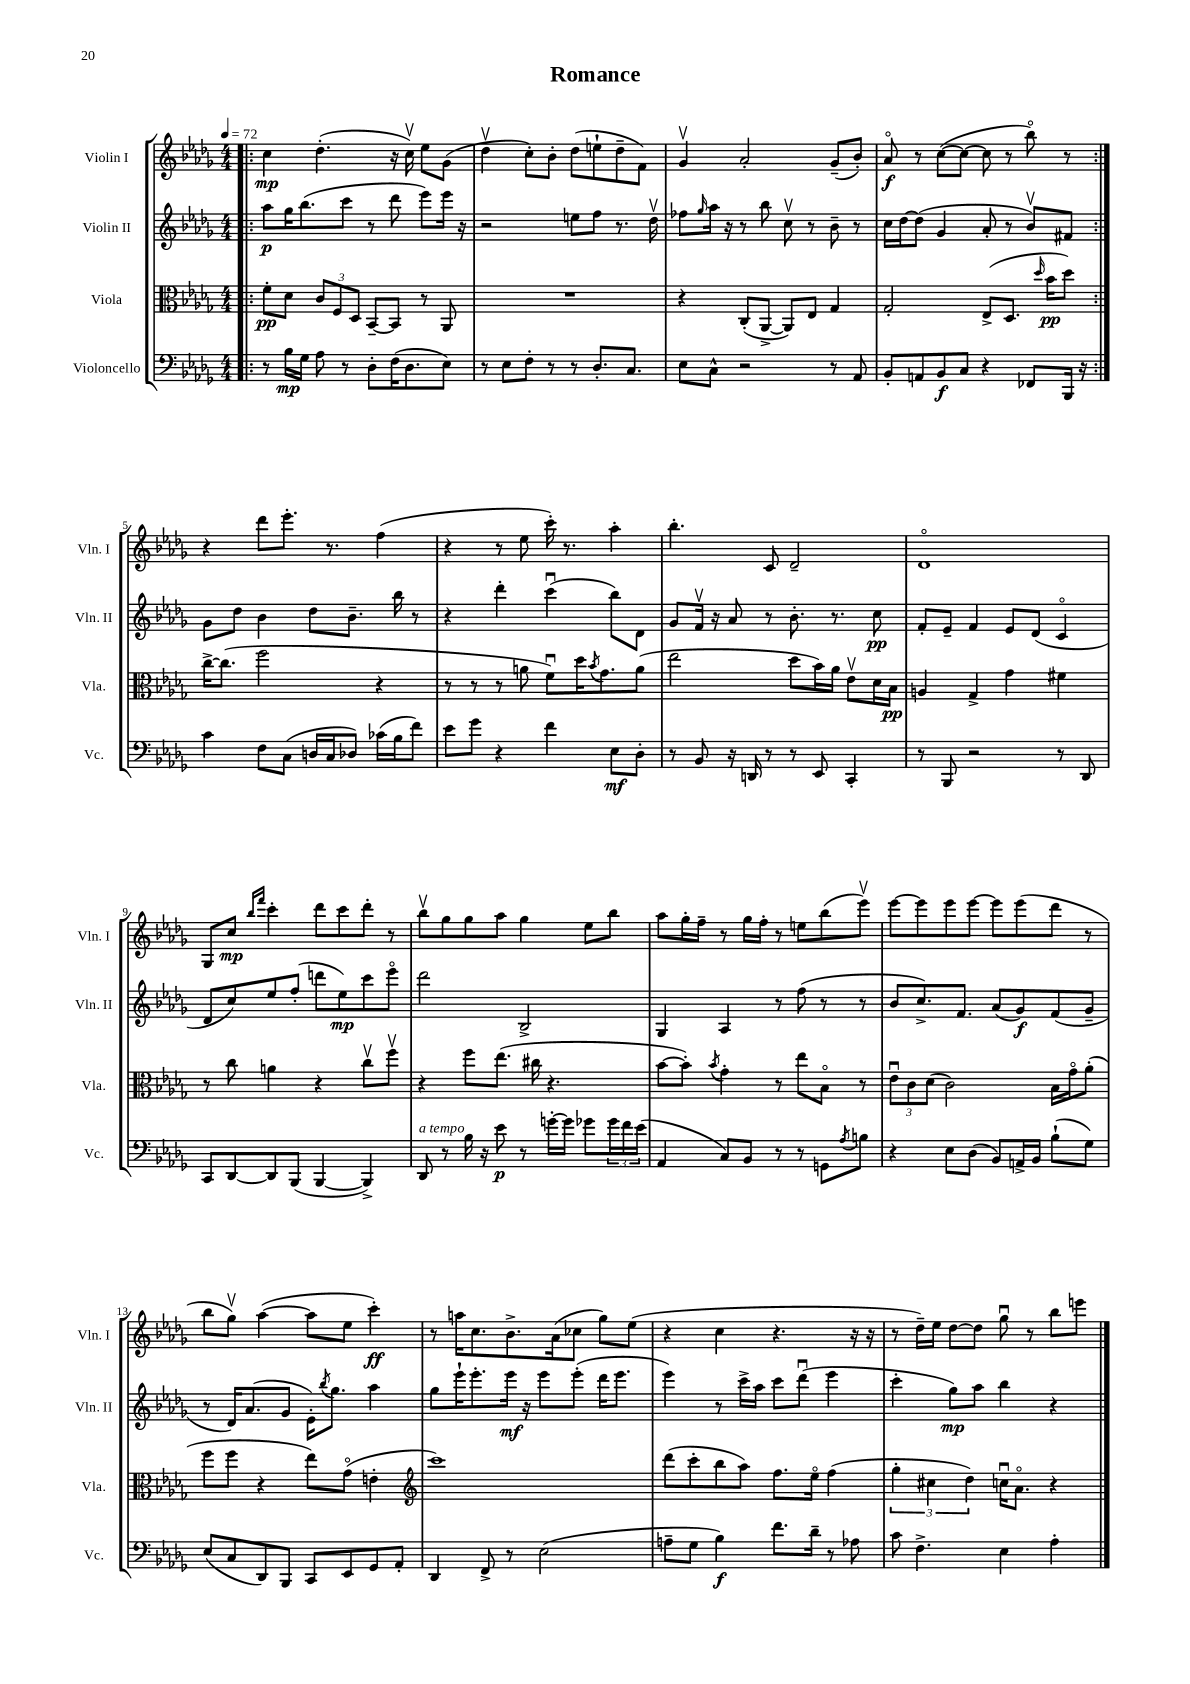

**kern	**kern	**kern	**kern
*staff4	*staff3	*staff2	*staff1
*clefF4	*clefC3	*clefG2	*clefG2
*k[b-e-a-d-g-]	*k[b-e-a-d-g-]	*k[b-e-a-d-g-]	*k[b-e-a-d-g-]
*M4/4	*M4/4	*M4/4	*M4/4
*MM72	*MM72	*MM72	*MM72
=!|:	=!|:	=!|:	=!|:
8r	8f'\L	8aa-\L	4cc\
16B-\LL	8d-\J	16gg-\K	.
16G-\JJ	.	(8.bb-\	.
8A-\	12c/L	.	(4.dd-'\
.	12F/	.	.
8r	.	8ccc\J	.
.	12D-/J	.	.
8D-'\L	[8BB-~/L	8r	.
(16F\K	8BB-/]J	8ddd-\	16r
8.D-\	.	.	16ccv\)
.	8r	8eee-\L)	8ee-\L
8E-\J)	8AA-/	16eee-\Jk	(8g-\J
.	.	16r	.
=	=	=	=
8r	1r	2r	4dd-v\
8E-\L	.	.	.
8F'\J	.	.	8cc'\L)
8r	.	.	8b-'\J
8r	.	8ee\L	(8dd-\L
8.D-'/L	.	8ff\J	8ee`\
.	.	8.r	8dd-~\
8.C/J	.	.	.
.	.	.	8f\J)
.	.	16dd-v\	.
=	=	=	=
8E-\L	4r	8ff-\L	4g-v/
.	.	16qqgg-/	.
8C^^\J	.	16aa-\Jk	.
.	.	16r	.
2r	(8C'/L	8r	2a-'/
.	[8AA-^/J	8bb-\	.
.	8AA-/]L)	8ccv\	.
.	8E-/J	8r	.
8r	4G-/	8b-~\	(8g-~/L
8AA-/	.	8r	8b-'/J)
=	=	=	=
8BB-'/L	2G-'/	16cc\LL	8a-o/
.	.	[16dd-\J	.
8AA/	.	(8dd-\]J	8r
8BB-/	.	4g-/	([8cc\L
8C/J	.	.	8cc\_J
4r	(8E-^/L	8a-'/	8cc\]
.	8.D-/J	8r	8r
8FF-/L	.	8b-v/L)	8bb-o\)
.	16qqdd-/	.	.
.	16b-\LK	.	.
16BBB-/Jk	8dd-\J)	8f#/J	8r
16r	.	.	.
=:|!	=:|!	=:|!	=:|!
4c\	[16cc^\LK	8g-\L	4r
.	(8.cc\]J	.	.
.	.	8dd-\J	.
8F\L	2ff\	4b-\	8ddd-\L
(8C\J	.	.	8.eee-'\J
16D/LL	.	8dd-\L	.
16C/J	.	.	8.r
8D-/J)	.	8.b-~\J	.
(16c-\LL	4r	.	(4ff\
16B-\J	.	16bb-\	.
8f\J)	.	8r	.
=	=	=	=
8e-\L	8r	4r	4r
8g-\J	8r	.	.
4r	8r	4ddd-'\	8r
.	8a\	.	8ee-\
4f\	8fu\L)	(4cccu\	16ccc'\)
.	.	.	8.r
.	16dd-\K	.	.
.	8qb-/	.	.
.	8.g-\	.	.
8E-\L	.	8bb-\L)	4aa-'\
8D-'\J	(8a\J	8d-\J	.
=	=	=	=
8r	2ee-\	8g-/L	4.bb-'\
8BB-/	.	16fv/Jk	.
.	.	16r	.
16r	.	8a-/	.
16DD/	.	.	.
8r	.	8r	8c/
8r	8dd-\L	8.b-'\	2d-~/
8EE-/	16b-\L)	.	.
.	16a-\JJ	8.r	.
4CC'/	8e-v\L	.	.
.	16d-\L	8cc\	.
.	16B-\JJ	.	.
=	=	=	=
8r	4A/	8f'/L	1d-o
8BBB-/	.	8e-~/J	.
2r	4G-^/	4f/	.
.	4g-\	8e-/L	.
.	.	(8d-/J	.
8r	4f#\	4co/	.
8DD-/	.	.	.
=	=	=	=
8CC/L	8r	8d-/L	8G-/L
[8DD-/	8cc\	8cc/)	8cc/J
.	.	.	16qqbb-/LL
.	.	.	16qqfff/JJ
8DD-/]	4a\	8ee-/	4ccc'\
(8BBB-/J	.	(8ff'/J	.
[4BBB-/	4r	8ddd\L	8ddd-\L
.	.	8ee-\)	8ccc\
4BBB-^/])	8ccv\L	8ccc\	8ddd-'\J
.	8ffv\J	8eee-o\J	8r
=	=	=	=
8DD-/	4r	2ddd-\	8bb-v\L
8r	.	.	8gg-\
16B-\	8ff\L	.	8gg-\
16r	.	.	.
8e-\	(8.ee-\J	.	8aa-\J
8r	.	2B-^/	4gg-\
.	16cc#\	.	.
[16g'\LL	4.r	.	.
16g\]JJ	.	.	.
8g-\L	.	.	8ee-\L
24g-\L	.	.	8bb-\J
24f\	.	.	.
(24e-\JJ	.	.	.
=	=	=	=
4AA-/	[8b-\L	4G-/	8aa-\L
.	8b-'\]J)	.	16gg-'\L
.	.	.	16ff~\JJ
.	8qb-/	.	.
8C/L)	4g-'\	4A-/	8r
8BB-/J	.	.	16gg-\LL
.	.	.	16ff'\JJ
8r	8r	8r	8r
8r	8ee-\L	(8ff\	8ee\L
8GG\L	8B-o\J	8r	(8bb-\
8qA-/	.	.	.
8B\J	8r	8r	8eee-v\J)
=	=	=	=
4r	12e-u\L	8b-/L	[8eee-\L
.	12c\	.	.
.	.	8.cc^/)	8eee-\]
.	(12d-\J	.	.
8E-\L	2c\)	.	8eee-\
.	.	8.f/J	.
(8D-\J	.	.	[8eee-\J
8BB-/L)	.	(8a-/L	8eee-\]L
16AA^/L	.	8g-/)	(8eee-\
16BB-/JJ	.	.	.
(8B-`\L	16B-\LL	(8f/	8ddd-\J
.	16g-o\J	.	.
8G-\J)	(8a-'\J	8g-~/J	8r
=	=	=	=
(8E-/L	8ff\L	8r	8bb-\L
8C/	8ff\J	16d-/LK)	8gg-v\J)
.	.	(8.a-/	.
8DD-/)	4r	.	([4aa-\
8BBB-/J	.	8g-/J	.
8CC/L	8ee-\L)	16e-'\LK)	8aa-\]L
.	.	8qbb-/	.
.	.	8.gg-\J	.
8EE-/	(8g-o\J	.	8ee-\J
8GG-/	4e'\	4aa-\	4ccc'\)
8AA-'/J	.	.	.
=	=	=	=
*	*clefG2	*	*
4DD-/	1ccc)	8gg-\L	8r
.	.	16eee-`\K	16aa\LK
.	.	8.eee-'\	8.cc\
8FF^/	.	.	.
8r	.	16eee-\Jk	8.b-^\
.	.	16r	.
(2E-\	.	8eee-\L	.
.	.	.	(16a-\k
.	.	(8eee-'\J	8cc-\J
.	.	16ddd-\LK	8gg-\L)
.	.	8.eee-\J	.
.	.	.	(8ee-\J
=	=	=	=
8A~\L	(8ddd-\L	4eee-\)	4r
8G-\J	8ccc'\	.	.
4B-\)	8bb-\	8r	4cc\
.	8aa-\J)	16ccc^\LL	.
.	.	16aa-\JJ	.
8.f\L	8.ff\L	8ccc\L	4.r
.	.	(8ddd-u\J	.
16d-~\Jk	16ee-o\Jk	.	.
8r	(4ff\	4eee-\	.
8A-\	.	.	16r
.	.	.	16r
=	=	=	=
8c\	6gg-'\	4ccc'\	8r
4.F^\	.	.	16dd-~\LL)
.	6cc#\	.	.
.	.	.	16ee-\JJ
.	.	8gg-\L)	[8dd-\L
.	6dd-\)	.	.
.	.	8aa-\J	8dd-\]J
4E-\	16ccu\LK	4bb-\	8gg-u\
.	8.a-o\J	.	.
.	.	.	8r
4A-'\	4r	4r	8bb-\L
.	.	.	8eee\J
==	==	==	==
*-	*-	*-	*-
